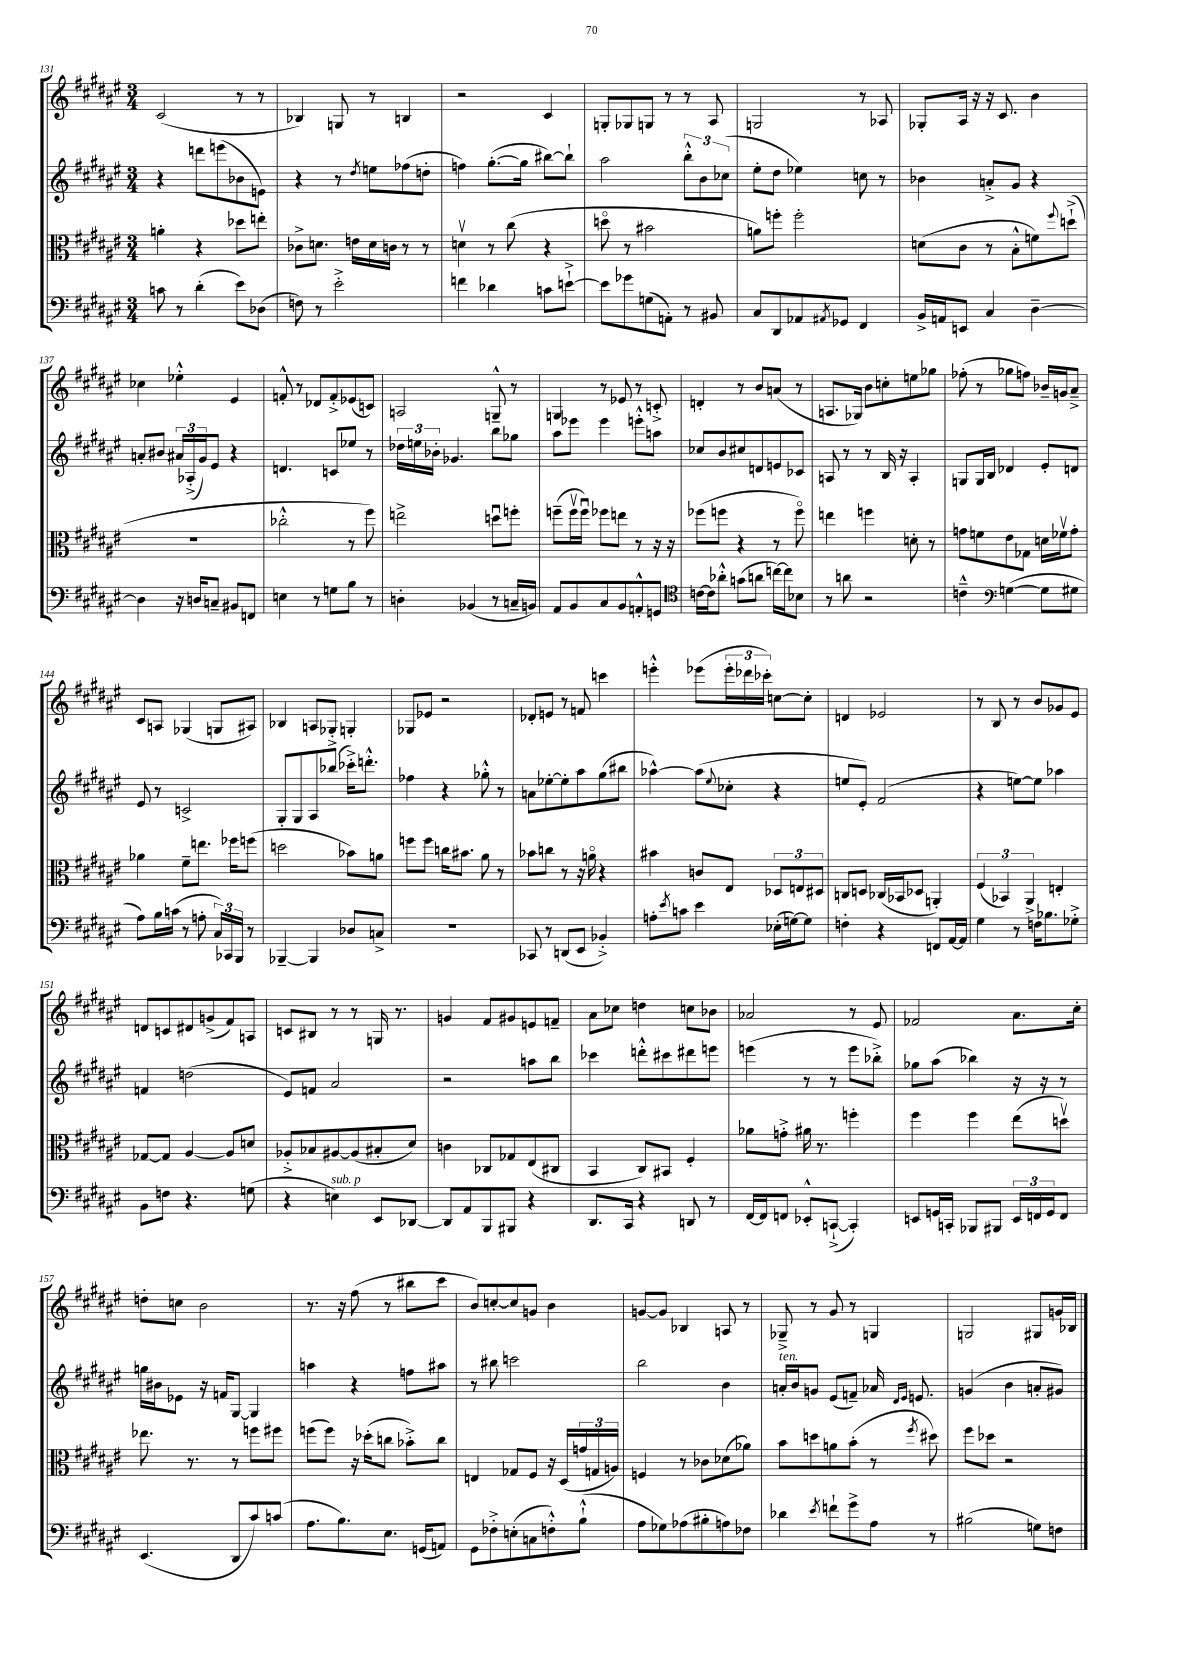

**kern	**kern	**kern	**kern
*staff4	*staff3	*staff2	*staff1
*clefF4	*clefC3	*clefG2	*clefG2
*k[f#c#g#d#a#e#]	*k[f#c#g#d#a#e#]	*k[f#c#g#d#a#e#]	*k[f#c#g#d#a#e#]
*M3/4	*M3/4	*M3/4	*M3/4
8c	4a'	4r	(2c#
8r	.	.	.
(4d#'	4r	8ddd	.
.	.	(8eee	.
8e#)	8dd-	8b-	8r
(8D-	8ee'	8e)	8r
=	=	=	=
8F)	8c-^	4r	4B-)
8r	8.d	.	.
2e#'^	.	8r	8G
.	16e	.	.
.	.	8qdd#	.
.	16d	8ee	8r
.	16c	.	.
.	8r	(8ff-	4B
.	8r	8dd'	.
=	=	=	=
4f	4dv	4ff)	2r
4d-	8r	([8.gg#'	.
.	(8cc#	.	.
.	.	16gg#]	.
8c	4r	[8bb#)	4c#
[8e`^	.	8bb#`]	.
=	=	=	=
8e]	8ddo	2aa#	8G'
8g-	8r	.	8G-
(8G	2b#	.	8G
8AA')	.	.	8r
8r	.	12bb'^^	8r
.	.	12b	.
8BB#	.	.	8A#
.	.	(12cc-	.
=	=	=	=
8C#	8a)	8ee#'	2G
8DD#	8ff'	8dd#	.
8AA-	2ff'	4ee-)	.
8qAA#	.	.	.
8GG-	.	.	.
4FF#	.	8cc	8r
.	.	8r	8A-
=	=	=	=
16BB^	(8d	4b-	8G-'
16AA	.	.	.
8EE	8c#	.	16A#
.	.	.	16r
4C#	8r	8a'^	16r
.	.	.	8.c#
.	8B'^^	8g#	.
[4D#~	8f)	4r	4b
.	8qqff#	.	.
.	(8dd`^	.	.
=	=	=	=
4D#]	2.r	8a'	4cc-
.	.	8b#	.
16r	.	24a#	4ee-'^^
.	.	(24A-'^	.
16D	.	.	.
.	.	24g#)	.
8C~	.	8e#	.
8BB#	.	4r	4e#
8FF	.	.	.
=	=	=	=
4E	2cc-'^^	4.d	8f'^^
.	.	.	8r
8r	.	.	8d-
8G	.	8c	8f'^
8B	8r	8ee-	(8e-
8r	8ff#)	8r	8c)
=	=	=	=
4D'	2ee^	24dd-	2A
.	.	24ee	.
.	.	24b-'	.
.	.	4.g-	.
(4BB-	.	.	.
8r	8ddu	8bb	8G~^^
16C~	8ff'	8gg-	8r
16BB)	.	.	.
=	=	=	=
8AA#	(8ff~	8aa#	4G
8BB	16ffv	8eee-	.
.	16ffu)	.	.
8C#	8ff-	4eee-	8r
8BB	8ee	.	8e-
8AA'^^	8r	8eee'^^	8r
8GG	16r	8aa	8c'^
.	16r	.	.
=	=	=	=
*clefC4	*	*	*
[16c	(8ff-	8cc-	4d'
16c]	.	.	.
8a-'^^	8ff	8b	.
(8g	4r	8cc#	8r
8a	.	8d	8b
[16cc)	8r	8e	(8a
16cc]	.	.	.
8B-	8ffo)	8c-	8r
=	=	=	=
8r	4ee	8A	8.A
8a	.	8r	.
.	.	.	16G-)
2r	4ff	8r	8b
.	.	16B	8cc'
.	.	16r	.
.	8d'	4A'	8ee
.	8r	.	8gg-
=	=	=	=
4c~^^	8g	8G	(8ff-'
.	8f	16G	8r
.	.	16B	.
*clefF4	*	*	*
([4G	8e#	4d-	8gg-
.	8G-	.	8ff)
8G]	16d	8e#'	16b-~
.	16f-v	.	16g
8G#	8g'	8d	8a#~^
=	=	=	=
8A#)	4a-	8e#	8c#
16B	.	8r	8A
(16c	.	.	.
8r	8f#~	2c^	(4G-
8A'	8.ee	.	.
24C#)	.	.	8G
24CC-	.	.	.
.	16ff-	.	.
24BBB	.	.	.
8r	(8ff	.	8A#)
=	=	=	=
[4BBB-~	2dd	8G#'	4B-
.	.	8G#	.
4BBB-]	.	8A#	8A
.	.	(8bb-	8G-'^
8D-	8b-)	16ccc-'^)	4G'
.	.	8.ddd'^^	.
8C^	8a	.	.
=	=	=	=
2.r	8ff	4ff-	8G-
.	8ff	.	8e-
.	16cc	4r	2r
.	8.b#	.	.
.	8a#	8gg-'^^	.
.	8r	8r	.
=	=	=	=
8CC-	8b-	8a	8d-'
8r	8cc	[8ee-'	8e
(8DD	8r	8ee-']	8r
8EE#	16r	8aa#	8f
.	16ao	.	.
4BB-'^)	4r	(8gg#	4ccc
.	.	8bb#	.
=	=	=	=
8A'	4b#	[4aa-^^)	4eee'^^
8qe#	.	.	.
8c	.	.	.
4e#	8c	(8aa-]	(8eee-
.	.	8qqee#	.
.	8E#	8cc-'	24eee-'
.	.	.	24ddd-
.	.	.	24ccc-')
(16E-'	12D-	4r	[8cc
[16G)	.	.	.
.	12E	.	.
8G]	.	.	8cc']
.	12D#	.	.
=	=	=	=
4F'	8C	8ee	4d
.	8D	8e#')	.
4r	(16C-	(2f#	2e-
.	16BB-	.	.
.	8D-	.	.
8FF	4AA')	.	.
[16AA#	.	.	.
16AA#]	.	.	.
=	=	=	=
4G#	(6F#	4r	8r
.	.	.	8B
.	6BB-)	.	.
8r	.	[8ee)	8r
.	6AA#^	.	.
16F	.	8ee]	8b
8.B-	.	.	.
.	4E'	4aa-	8g-
8G-'^	.	.	8e#
=	=	=	=
8BB	[8G-	4f	8d
8F	8G-]	.	8c
4.r	[4A#	(2dd	8d#
.	.	.	(8g^
.	8A#]	.	8f#)
(8G	8d	.	8A
=	=	=	=
4r	8A-'^	8e#)	8c
.	8B-	8f	8B#
4E)	[8A#	2a#	8r
.	(8A#]	.	8r
8EE#	8B#'	.	16G
.	.	.	8.r
[8DD-	8d#)	.	.
=	=	=	=
8DD-]	4c	2r	4g
8AA#	.	.	.
8BBB	8C-	.	8f#
8BBB#	8G-	.	8g#
4r	(8E#	8aa	8e
.	8C#	8bb	8f~
=	=	=	=
8.DD#	4BB	4ccc-	8a#
.	.	.	8cc-
16CC#	.	.	.
4r	8C#)	8ddd'^^	4dd
.	8BB#	8ccc#	.
8DD	4F#'	8ddd#	8cc
8r	.	8eee	8b-
=	=	=	=
[16FF#	8a-	(4eee	2a-
16FF#]	.	.	.
8FF	8g'^	.	.
8EE-'^^	16a#	8r	.
.	8.r	.	.
([8CC`^	.	8r	.
4CC'])	4ff'	8eee	8r
.	.	8bb-'^)	8e#
=	=	=	=
8EE	4ff#	8gg-	2f-
16GG	.	(8aa#	.
16CC'	.	.	.
8BBB-	4ff#	4bb-)	.
8BBB#	.	.	.
24EE	(8ee#	16r	8.a#
24FF	.	.	.
.	.	16r	.
24GG	.	.	.
8FF	8ddv)	8r	.
.	.	.	16cc#'
=	=	=	=
(4.EE#	8.ee-	16gg	8dd'
.	.	16b#	.
.	.	8e-	8cc
.	8.r	.	.
.	.	16r	2b
.	.	16f	.
8DD#	8r	[8G#	.
8c#)	8ff	4G#]	.
(8c	8ff#	.	.
=	=	=	=
8.A#	(8ff	4aa	8.r
.	8ff)	.	.
8.B)	.	.	16r
.	16r	4r	(8ff#
.	(16dd-'	.	.
8.E#	8cc	.	8r
.	8b-'^)	8ff	8bb#
(16GG	.	.	.
8AA)	8cc	8aa#	8ccc#
=	=	=	=
8GG#	4E	8r	8b)
8F-'^	.	8bb#	[8cc'
(8E'	8G-	2ccc	8cc]
8C	8F#	.	8g
8F'^^)	16r	.	4b
.	(16D#	.	.
(8B`^^	24g	.	.
.	24G	.	.
.	24A)	.	.
=	=	=	=
8A#	4F	2bb	[8g
8G-)	.	.	8g]
(8A-	8r	.	4B-
8B#'	8c-	.	.
8A)	(8d-	4b	8A
8F-	8a-)	.	8r
=	=	=	=
4d-	8b	16a'	8G-~^
.	.	16b	.
.	8dd	8g	8r
8qe#	.	.	.
8f`	8a	(8e#	8g#
8g#^	(8b'	8f~)	8r
8A#	8r	16a-	4G
.	.	16qqd#	.
.	.	16qqe#	.
.	.	8.e	.
.	8qff#	.	.
8r	8dd#)	.	.
=	=	=	=
(2B#	8ff#	(4g	2G
.	8dd-	.	.
.	2r	4b	.
8G)	.	8a'	8G#
8F	.	8g#)	16g
.	.	.	16B-
==	==	==	==
*-	*-	*-	*-
